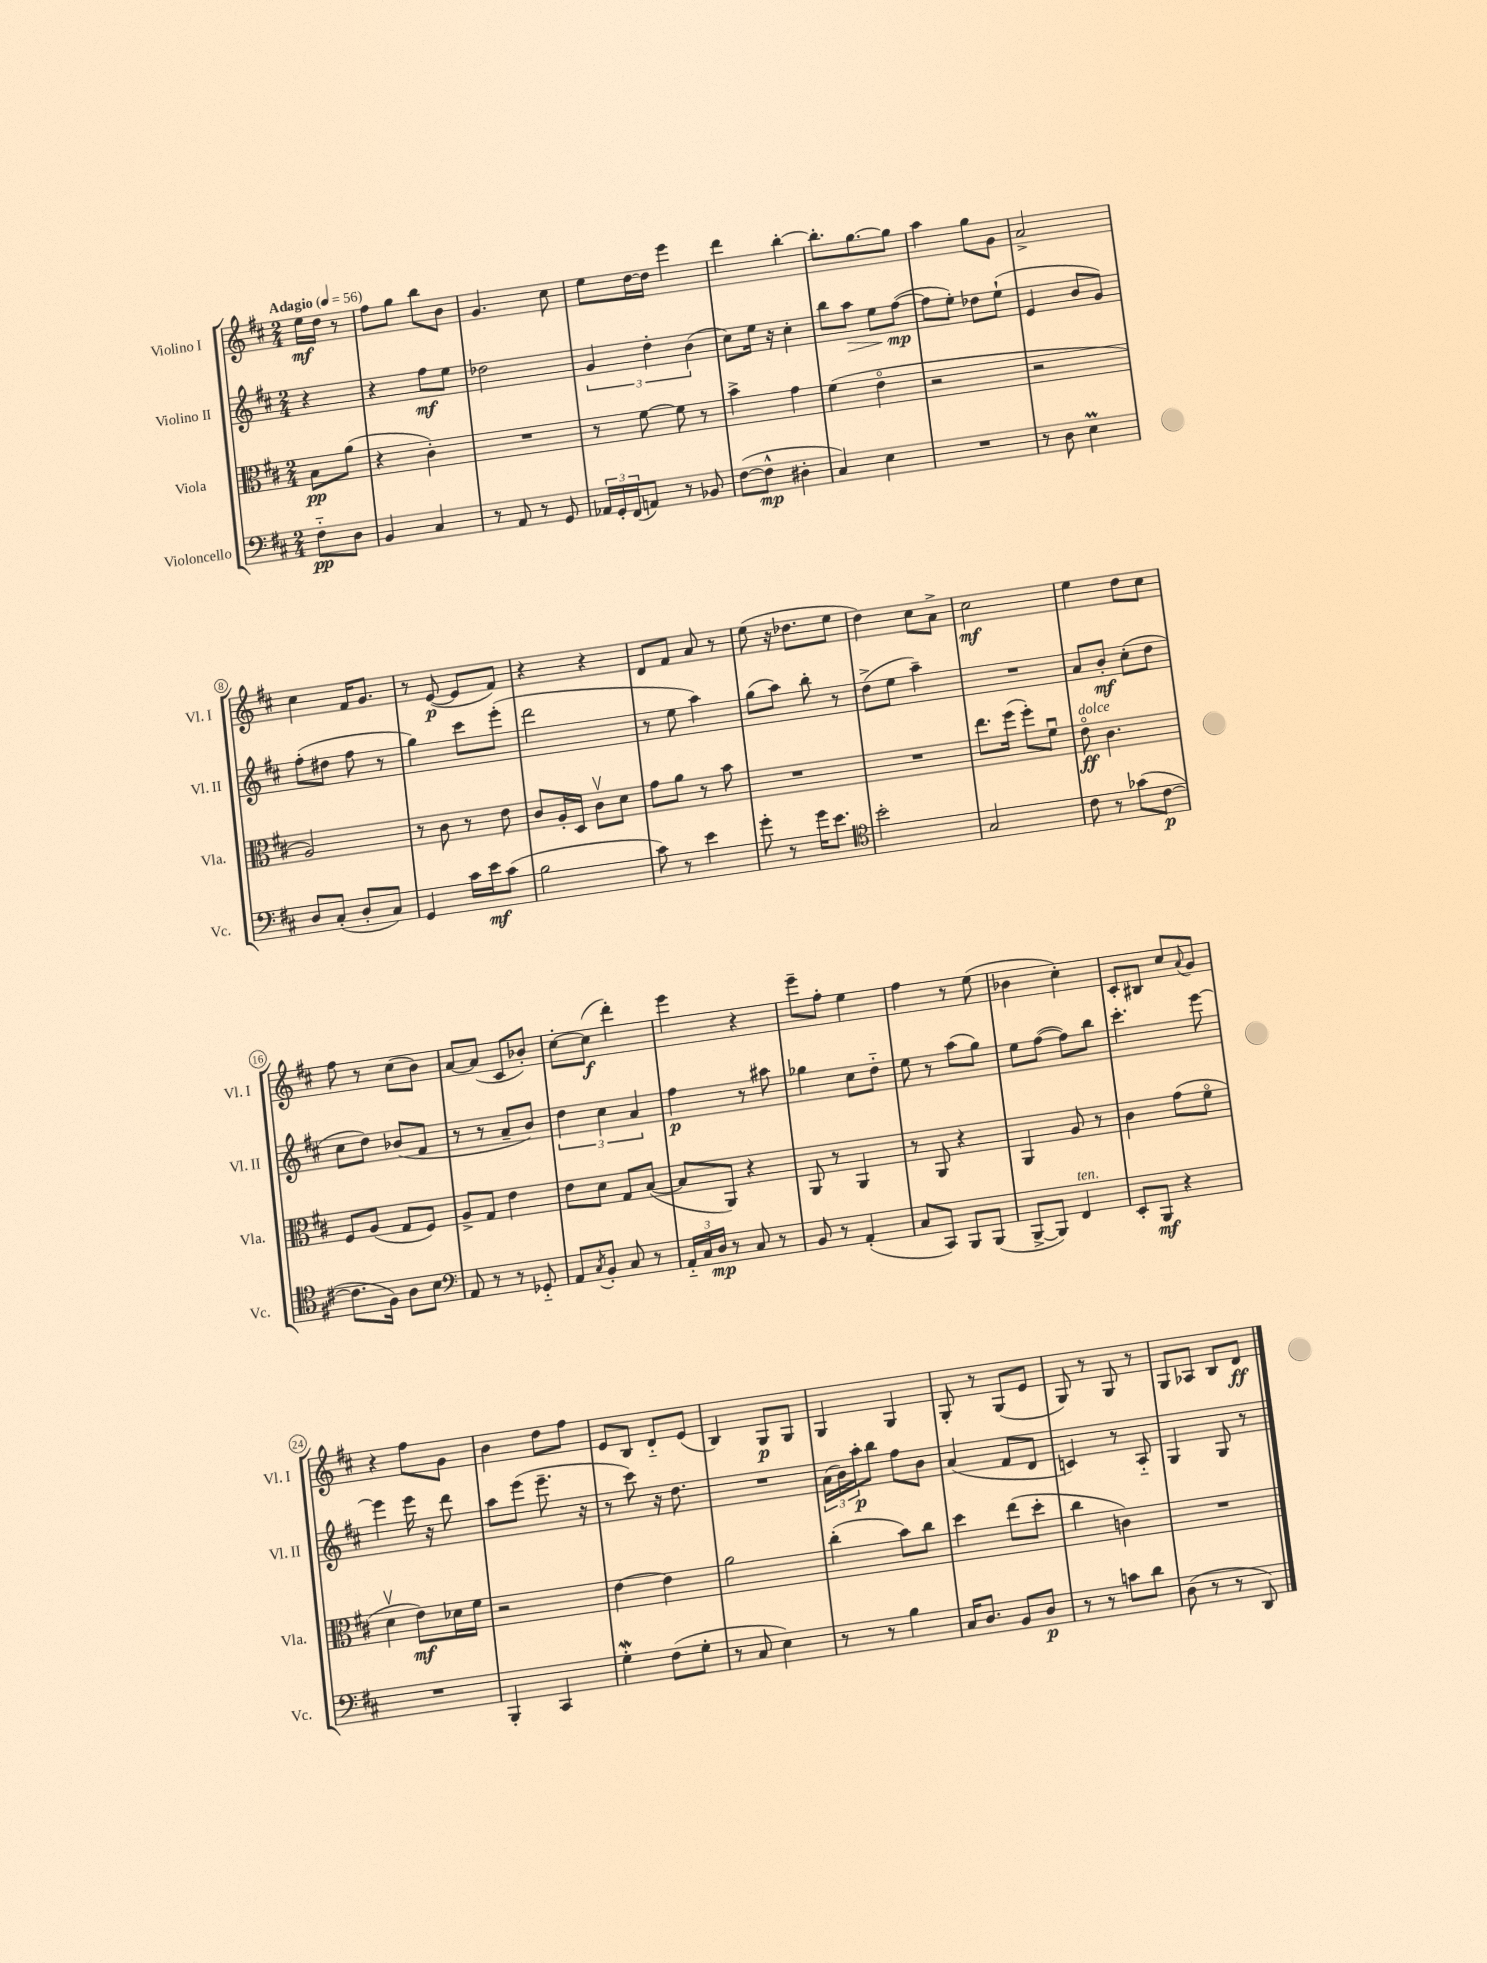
<<
\new StaffGroup <<
\new Staff = "s0" \with { instrumentName = "Violino I" shortInstrumentName = "Vl. I" } {
    \clef treble \key d \major \numericTimeSignature \time 2/4 \partial 4 \tempo "Adagio" 4 = 56
    e''16\mf d''16 r8 |
    fis''8 g''8 b''8 b'8 |
    g'4. cis''8 |
    e''8 d''16~ d''16 e'''4 |
    d'''4 b''4~-. |
    b''8.-. g''8.~ g''8 |
    a''4 g''8 g'8 |
    a'2-> |
    cis''4 fis'16 g'8. |
    r8 e'8~\p( e'8 fis'8) |
    r4 r4 |
    d'8 fis'8 a'8 r8 |
    e''8( r16 des''8. e''8 |
    d''4) cis''8 a'8-> |
    cis''2\mf |
    e''4 d''8 cis''8 |
    fis''8 r8 cis''8( b'8) |
    a'8~ a'8( cis'8 bes'8-.) |
    cis''8~-. cis''8\f( d'''4-.) |
    e'''4 r4 |
    e'''8-- fis''8-. e''4 |
    fis''4 r8 e''8( |
    bes'4 cis''4-.) |
    cis'8-. bis8 cis''8 \appoggiatura { a'8 } g'8 |
    r4 fis''8 g'8 |
    b'4 d''8 fis''8 |
    e'8 b8 d'8-_ e'8( |
    b4) g8\p g8 |
    g4 g4 |
    g8-. r8 g8( e'8 |
    g8) r8 g8 r8 |
    g8 aes8 b8 d'8\ff \bar "|." |
}
\new Staff = "s1" \with { instrumentName = "Violino II" shortInstrumentName = "Vl. II" } {
    \clef treble \key d \major \numericTimeSignature \time 2/4 \partial 4
    r4 |
    r4 fis''8\mf e''8 |
    des''2 |
    \tuplet 3/2 { g'4 d''4-. b'4( } |
    cis''8) e''16 r16 cis''4-. |
    b''8 a''8\> e''8 fis''8~\mp\!( |
    fis''8 e''8-.) des''8 e''8-!( |
    e'4 b'8 g'8) |
    fis''8-.( dis''8 fis''8 r8 |
    g''4) cis'''8 e'''8-.( |
    d'''2 |
    r8 e''8 a''4) |
    g''8( a''8) b''8-. r8 |
    d''8->( e''8 a''4--) |
    R2 |
    a'8 b'8-.\mf cis''8-.( d''8 |
    cis''8 d''8) bes'8( fis'8 |
    r8 r8 a'8-- b'8) |
    \tuplet 3/2 { d''4 cis''4 a'4 } |
    fis''4\p r8 ais''8 |
    ges''4 cis''8 d''8-_ |
    e''8 r8 a''8( g''8) |
    e''8 fis''8~( fis''8) b''8 |
    cis'''4.-. e'''8~ |
    e'''4 e'''16 r16 d'''8 |
    a''8 e'''8( e'''8.-- r16 |
    r8 cis'''8) r16 d''8. |
    R2 |
    \tuplet 3/2 { a'16( b'16) a''16-.\p } b''8 fis''8 b'8 |
    a'4( fis'8 d'8 |
    c'4) r8 a8-_ |
    g4 g8 r8 \bar "|." |
}
\new Staff = "s2" \with { instrumentName = "Viola" shortInstrumentName = "Vla." } {
    \clef alto \key d \major \numericTimeSignature \time 2/4 \partial 4
    b8\pp a'8( |
    r4 cis'4-.) |
    R2 |
    r8 fis'8~ fis'8 r8 |
    b'4-> g'4 |
    fis'4( e'4\flageolet |
    r2 |
    r2 |
    a2) |
    r8 cis'8 r8 e'8 |
    cis'8 a16-. d16 cis'8\upbow d'8 |
    g'8 a'8 r8 b'8 |
    R2 |
    R2 |
    e''8. fis''16( fis''8-.) fis'8\downbow |
    e'8\flageolet\ff^\markup { \italic "dolce" } cis'4. |
    fis8 a8( g8 fis8) |
    a8-> g8 e'4 |
    e'8 d'8 g8 b8~( |
    b8 a,8) r4 |
    a,8 r8 a,4 |
    r8 a,8 r4 |
    a,4 a8 r8 |
    cis'4 g'8( fis'8\flageolet |
    d'4\upbow e'8\mf) des'16 fis'16 |
    r2 |
    e'4~ e'4 |
    a'2 |
    cis''4-.( b'8) cis''8 |
    d''4 e''8( d''8-. |
    cis''4 c'4) |
    R2 \bar "|." |
}
\new Staff = "s3" \with { instrumentName = "Violoncello" shortInstrumentName = "Vc." } {
    \clef bass \key d \major \numericTimeSignature \time 2/4 \partial 4
    fis8-_\pp d8 |
    b,4 cis4 |
    r8 a,8 r8 g,8 |
    \tuplet 3/2 { aes,16 g,16-. fis,16( } a,8) r8 bes,8 |
    fis8~( fis8-^\mp dis4-. |
    cis4) e4 |
    R2 |
    r8 d8 e4\prall |
    d8 cis8-.( d8-. cis8) |
    g,4 cis'16 e'16\mf cis'8( |
    b2 |
    cis'8) r8 e'4 |
    g'8-. r8 g'16 e'8. |
    \clef tenor b'2-. |
    g2 |
    cis'8 r8 ges'8( cis'8~\p |
    cis'8. fis16) a8 b8 |
    \clef bass a,8 r8 r8 ges,8-_ |
    a,8 \acciaccatura { cis8 } b,8-. cis8 r8 |
    \tuplet 3/2 { a,16-_ cis16 d16\mp } r8 cis8 r8 |
    b,8 r8 a,4-.( |
    cis8 cis,8) b,,8 b,,8( |
    b,,8~-> b,,8) fis,4^\markup { \italic "ten." } |
    e,8-. b,,8\mf r4 |
    R2 |
    b,,4-. cis,4 |
    g4-.\mordent fis8( g8-. |
    r8 cis8 e4) |
    r8 r8 b4 |
    cis16 d8. b,8 d8\p |
    r8 r8 c'8 d'8 |
    d8( r8 r8 d,8) \bar "|." |
}
>>
>>
\layout { \context { \Score \override BarNumber.stencil = #(make-stencil-circler 0.1 0.3 ly:text-interface::print) } }
